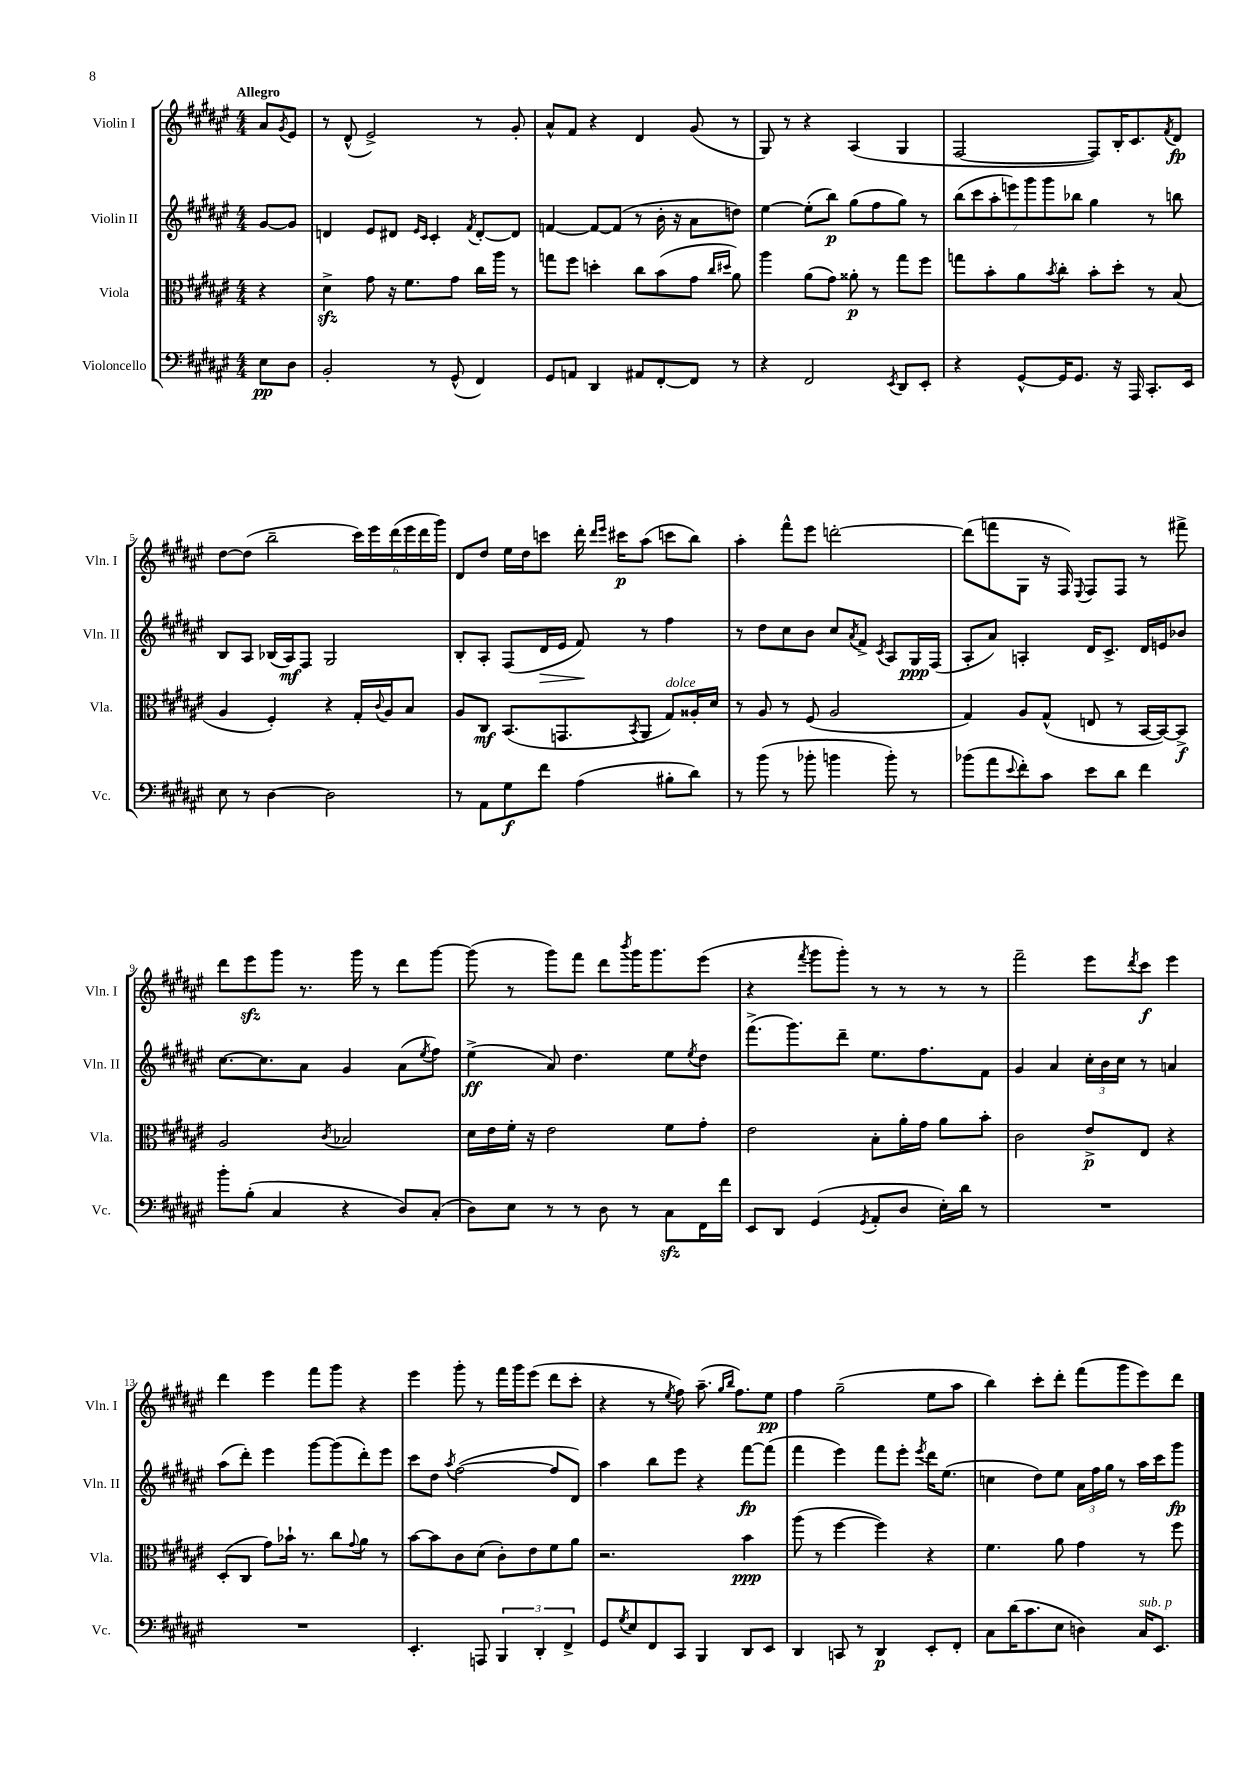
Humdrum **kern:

**kern	**dynam	**kern	**dynam	**kern	**dynam	**kern	**dynam
*part4	*part4	*part3	*part3	*part2	*part2	*part1	*part1
*staff4	*staff4	*staff3	*staff3	*staff2	*staff2	*staff1	*staff1
*I"Violoncello	*	*I"Viola	*	*I"Violin II	*	*I"Violin I	*
*I'Vc.	*	*I'Vla.	*	*I'Vln. II	*	*I'Vln. I	*
*clefF4	*	*clefC3	*	*clefG2	*	*clefG2	*
*k[f#c#g#d#a#e#]	*	*k[f#c#g#d#a#e#]	*	*k[f#c#g#d#a#e#]	*	*k[f#c#g#d#a#e#]	*
*M4/4	*	*M4/4	*	*M4/4	*	*M4/4	*
=	=	=	=	=	=	=	=
!	!	!	!	!	!	!LO:TX:a:B:t=Allegro	!
8E#\L	pp	4r	.	[8g#/L	.	8a#/L	.
.	.	.	.	.	.	8qg#/	.
8D#\J	.	.	.	8g#/J]	.	8e#/J	.
=1	=1	=1	=1	=1	=1	=1	=1
2BB'/	.	4d#zz^\	.	4dn/	.	8r	.
.	.	.	.	.	.	(8d#^^/	.
.	.	8g#\	.	8e#/L	.	2e#^/)	.
.	.	16r	.	8d#X/J	.	.	.
.	.	8.f#\L	.	.	.	.	.
.	.	.	.	16qqe#/LL	.	.	.
.	.	.	.	16qqc#/JJ	.	.	.
8r	.	.	.	4c#'/	.	.	.
(8GG#^^/	.	8g#\J	.	.	.	.	.
.	.	.	.	8qf#/	.	.	.
4FF#/)	.	16cc#\LL	.	[8d#'/L	.	8r	.
.	.	16aa#\JJ	.	.	.	.	.
.	.	8r	.	8d#/J]	.	8g#'/	.
=2	=2	=2	=2	=2	=2	=2	=2
8GG#/L	.	8ggn\L	.	[4fn/	.	8a#^^/L	.
8AAn/J	.	8ff#\J	.	.	.	8f#/J	.
4DD#/	.	4ddn'\	.	8f/L_	.	4r	.
.	.	.	.	(8f/J]	.	.	.
8AA#X/L	.	8cc#\L	.	8r	.	4d#/	.
[8FF#'/	.	(8b\	.	16b'\	.	.	.
.	.	.	.	16r	.	.	.
8FF#/J]	.	8g#\J	.	8a#\L	.	(8g#/	.
.	.	16qqcc#/LL	.	.	.	.	.
.	.	16qqdd#X/JJ	.	.	.	.	.
8r	.	8a#\)	.	8ddn\J)	.	8r	.
=3	=3	=3	=3	=3	=3	=3	=3
4r	.	4aa#\	.	[4ee#\	.	8G#/)	.
.	.	.	.	.	.	8r	.
2FF#/	.	(8a#\L	.	(8ee#'\L]	.	4r	.
.	.	8g#\J)	.	8bb\J)	p	.	.
.	.	8a##X'\	p	(8gg#\L	.	(4A#/	.
.	.	8r	.	8ff#\	.	.	.
8qEE#/	.	.	.	.	.	.	.
8DD#/L	.	8gg#\L	.	8gg#\J)	.	4G#/	.
8EE#'/J	.	8ff#\J	.	8r	.	.	.
=4	=4	=4	=4	=4	=4	=4	=4
4r	.	8ggn\L	.	(14bb\L	.	[2F#/	.
.	.	.	.	14ccc#\	.	.	.
.	.	8b'\	.	.	.	.	.
.	.	.	.	14aa#'\	.	.	.
.	.	.	.	14eeen\)	.	.	.
[8GG#^^/L	.	8a#\	.	.	.	.	.
.	.	.	.	14ggg#\	.	.	.
.	.	.	.	14ggg#\	.	.	.
.	.	8qb/	.	.	.	.	.
16GG#/K]	.	8cc#'\J	.	.	.	.	.
.	.	.	.	14bb-X\J	.	.	.
8.GG#/J	.	.	.	.	.	.	.
.	.	8b'\L	.	4gg#\	.	8F#/L])	.
16r	.	8dd#'\J	.	.	.	16B'/K	.
16AAA#/	.	.	.	.	.	8.c#/	.
8.CC#'/L	.	8r	.	8r	.	.	.
.	.	.	.	.	.	8qf#/	.
.	.	(8B/	.	8bbn\	.	8d#/J	fp
16EE#/Jk	.	.	.	.	.	.	.
!!LO:LB:g=z
=5	=5	=5	=5	=5	=5	=5	=5
8E#\	.	4A#/	.	8B/L	.	[8dd#\L	.
8r	.	.	.	8A#/J	.	(8dd#\J]	.
[4D#\	.	4F#'/)	.	(16B-X/LL	.	2bb~\	.
.	.	.	.	16A#/J)	mf	.	.
.	.	.	.	8F#/J	.	.	.
2D#\]	.	4r	.	2G#/	.	.	.
.	.	16G#'/LL	.	.	.	24ccc#\LL)	.
.	.	.	.	.	.	24eee#\	.
.	.	8qqc#/	.	.	.	.	.
.	.	16A#/J	.	.	.	.	.
.	.	.	.	.	.	(24ddd#\	.
.	.	8B/J	.	.	.	24eee#\	.
.	.	.	.	.	.	24ddd#\	.
.	.	.	.	.	.	24ggg#\JJ)	.
=6	=6	=6	=6	=6	=6	=6	=6
8r	.	8A#/L	.	8B'/L	.	8d#/L	.
8AA#\L	.	8C#/J	mf	8A#'/J	.	8dd#/J	.
8G#\	f	(8.BB/L	.	(8F#/L	.	16ee#\LL	.
.	.	.	.	.	.	16dd#\J	.
!	!	!	!	!	!LO:HP:b	!	!
8f#\J	.	.	.	16d#/L	>	8cccn\J	.
.	.	8.GGn/	.	16e#/JJ	.	.	.
(4A#\	.	.	.	8f#/)	.	16ddd#'\	.
.	.	.	.	.	.	16qqddd#/LL	.
.	.	.	.	.	.	16qqeee#/JJ	.
.	.	.	.	.	.	16ccc#X\KL	p
.	.	8qBB/	.	.	.	.	.
.	.	8AA#/J	.	8r	]	(8aa#\J	.
!	!	!LO:TX:a:i:t=dolce	!	!	!	!	!
8B#X'\L	.	8G#/L)	.	4ff#\	.	8cccn\L	.
8d#\J)	.	16A##X'/L	.	.	.	8bb\J)	.
.	.	16d#/JJ	.	.	.	.	.
=7	=7	=7	=7	=7	=7	=7	=7
8r	.	8r	.	8r	.	4aa#'\	.
(8b\	.	8A#/	.	8dd#\L	.	.	.
8r	.	8r	.	8cc#\	.	8fff#^^\L	.
8b-X'\	.	(8F#/	.	8b\J	.	8eee#\J	.
4bn\	.	2A#/	.	8cc#/L	.	[2dddn'\	.
.	.	.	.	8qa#/	.	.	.
.	.	.	.	8f#^/J	.	.	.
.	.	.	.	8qc#/	.	.	.
8b'\)	.	.	.	8A#/L	.	.	.
8r	.	.	.	16G#/L	ppp	.	.
.	.	.	.	(16F#/JJ	.	.	.
=8	=8	=8	=8	=8	=8	=8	=8
(8b-X\L	.	4G#/)	.	8A#'/L	.	(8ddd\L]	.
8a#\	.	.	.	8a#/J)	.	8fffn\	.
8qqe#/	.	.	.	.	.	.	.
8f#'\)	.	8A#/L	.	4An'/	.	8G#\J	.
8c#\J	.	(8G#^^/J	.	.	.	16r	.
.	.	.	.	.	.	16F#/)	.
.	.	.	.	.	.	8qqE#/	.
8e#\L	.	8En/	.	16d#/KL	.	8F#/L	.
.	.	.	.	8.c#^/J	.	.	.
8d#\J	.	8r	.	.	.	8F#/J	.
4f#\	.	[16BB/LL	.	16d#/LL	.	8r	.
.	.	16BB/J_)	.	16en/J	.	.	.
.	.	8BB^/J]	f	8b-X/J	.	8fff#X^\	.
!!LO:LB:g=z
=9	=9	=9	=9	=9	=9	=9	=9
8b'\L	.	2A#/	.	[8.cc#\L	.	8ddd#\L	.
(8B'\J	.	.	.	.	.	8eee#zz\	.
.	.	.	.	8.cc#\]	.	.	.
4C#/	.	.	.	.	.	8ggg#\J	.
.	.	.	.	8a#\J	.	8.r	.
.	.	8qc#/	.	.	.	.	.
4r	.	2B-X/	.	4g#/	.	.	.
.	.	.	.	.	.	16ggg#\	.
.	.	.	.	.	.	8r	.
8D#/L)	.	.	.	(8a#\L	.	8ddd#\L	.
.	.	.	.	8qee#/	.	.	.
(8C#'/J	.	.	.	8ff#\J)	.	[8ggg#\J	.
=10	=10	=10	=10	=10	=10	=10	=10
8D#\L)	.	16d#\LL	.	(4ee#^\	ff	(8ggg#\]	.
.	.	16e#\	.	.	.	.	.
8E#\J	.	16f#'\JJ	.	.	.	8r	.
.	.	16r	.	.	.	.	.
8r	.	2e#\	.	8a#/)	.	8ggg#\L)	.
8r	.	.	.	4.dd#\	.	8fff#\J	.
8D#\	.	.	.	.	.	8ddd#\L	.
.	.	.	.	.	.	8qbbb/	.
8r	.	.	.	.	.	16ggg#\K	.
.	.	.	.	.	.	8.ggg#\	.
8C#zz\L	.	8f#\L	.	8ee#\L	.	.	.
.	.	.	.	8qee#/	.	.	.
16FF#\L	.	8g#'\J	.	8dd#\J	.	(8eee#\J	.
16f#\JJ	.	.	.	.	.	.	.
=11	=11	=11	=11	=11	=11	=11	=11
8EE#/L	.	2e#\	.	(8.fff#^\L	.	4r	.
8DD#/J	.	.	.	.	.	.	.
.	.	.	.	8.ggg#\)	.	.	.
.	.	.	.	.	.	8qfff#/	.
(4GG#/	.	.	.	.	.	8ggg#\L	.
.	.	.	.	8ddd#~\J	.	8ggg#'\J)	.
8qGG#/	.	.	.	.	.	.	.
8AA#'/L	.	8B'\L	.	8.ee#\L	.	8r	.
8D#/J	.	16a#'\L	.	.	.	8r	.
.	.	16g#\JJ	.	8.ff#\	.	.	.
16E#'\LL)	.	8a#\L	.	.	.	8r	.
16d#\JJ	.	.	.	.	.	.	.
8r	.	8b'\J	.	8f#\J	.	8r	.
=12	=12	=12	=12	=12	=12	=12	=12
1r	.	2c#\	.	4g#/	.	2fff#~\	.
.	.	.	.	4a#/	.	.	.
.	.	8e#^/L	p	24cc#'\LL	.	8eee#\L	.
.	.	.	.	24b\	.	.	.
.	.	.	.	24cc#\JJ	.	.	.
.	.	.	.	.	.	8qddd#/	.
.	.	8E#/J	.	8r	.	8ccc#\J	f
.	.	4r	.	4an/	.	4eee#\	.
!!LO:LB:g=z
=13	=13	=13	=13	=13	=13	=13	=13
1r	.	(8D#'/L	.	(8aa#\L	.	4ddd#\	.
.	.	8C#/J	.	8ddd#'\J)	.	.	.
.	.	8g#\L)	.	4eee#\	.	4eee#\	.
.	.	16b-X`\Jk	.	.	.	.	.
.	.	8.r	.	.	.	.	.
.	.	.	.	[8ggg#\L	.	8fff#\L	.
.	.	8cc#\L	.	(8ggg#\]	.	8ggg#\J	.
.	.	8qqg#/	.	.	.	.	.
.	.	8a#\J	.	8ddd#'\)	.	4r	.
.	.	8r	.	8eee#\J	.	.	.
=14	=14	=14	=14	=14	=14	=14	=14
4.EE#'/	.	[8b\L	.	8ccc#\L	.	4eee#\	.
.	.	8b\]	.	8dd#\J	.	.	.
.	.	.	.	8qaa#/	.	.	.
.	.	8c#\	.	([2ff#\	.	8ggg#'\	.
8AAAn/	.	(8d#\J	.	.	.	8r	.
6BBB/	.	8c#'\L)	.	.	.	16fff#\LL	.
.	.	.	.	.	.	16ggg#\J	.
.	.	8e#\	.	.	.	(8eee#\J	.
6DD#'/	.	.	.	.	.	.	.
.	.	8f#\	.	8ff#/L]	.	8ddd#\L	.
6FF#^/	.	.	.	.	.	.	.
.	.	8a#\J	.	8d#/J)	.	8ccc#'\J	.
=15	=15	=15	=15	=15	=15	=15	=15
8GG#/L	.	2.r	.	4aa#\	.	4r	.
8qG#/	.	.	.	.	.	.	.
8E#/	.	.	.	.	.	.	.
8FF#/	.	.	.	8bb\L	.	8r	.
.	.	.	.	.	.	8qee#/	.
8CC#/J	.	.	.	8eee#\J	.	8ff#\)	.
4BBB/	.	.	.	4r	.	(8.aa#~\	.
.	.	.	.	.	.	16qqgg#/LL	.
.	.	.	.	.	.	16qqbb/JJ	.
.	.	.	.	.	.	8.ff#\L)	.
8DD#/L	.	4b\	ppp	[8fff#\L	fp	.	.
8EE#/J	.	.	.	(8fff#\J]	.	8ee#\J	pp
=16	=16	=16	=16	=16	=16	=16	=16
4DD#/	.	(8aa#\	.	4fff#\	.	4ff#\	.
.	.	8r	.	.	.	.	.
8CCn/	.	[4ff#\	.	4eee#\)	.	(2gg#~\	.
8r	.	.	.	.	.	.	.
4DD#/	p	4ff#\])	.	8fff#\L	.	.	.
.	.	.	.	8eee#'\J	.	.	.
.	.	.	.	8qeee#/	.	.	.
8EE#'/L	.	4r	.	16ddd#\KL	.	8ee#\L	.
.	.	.	.	(8.ee#\J	.	.	.
8FF#'/J	.	.	.	.	.	8aa#\J	.
=17	=17	=17	=17	=17	=17	=17	=17
8C#\L	.	4.f#\	.	4ccn\	.	4bb\)	.
(16d#\K	.	.	.	.	.	.	.
8.c#\	.	.	.	.	.	.	.
.	.	.	.	8dd#\L)	.	8ccc#'\L	.
8E#\J	.	8a#\	.	8ee#\J	.	8ddd#'\J	.
4Dn\)	.	4g#\	.	24a#\LL	.	(8fff#\L	.
.	.	.	.	24ff#\	.	.	.
.	.	.	.	24gg#\JJ	.	.	.
.	.	.	.	8r	.	8ggg#\	.
!LO:TX:a:i:t=sub. p	!	!	!	!	!	!	!
16C#/KL	.	8r	.	16aa#\LL	.	8eee#\)	.
8.EE#/J	.	.	.	16ccc#\J	.	.	.
.	.	8ff#\	.	8ggg#\J	fp	8ddd#\J	.
==	==	==	==	==	==	==	==
*-	*-	*-	*-	*-	*-	*-	*-
